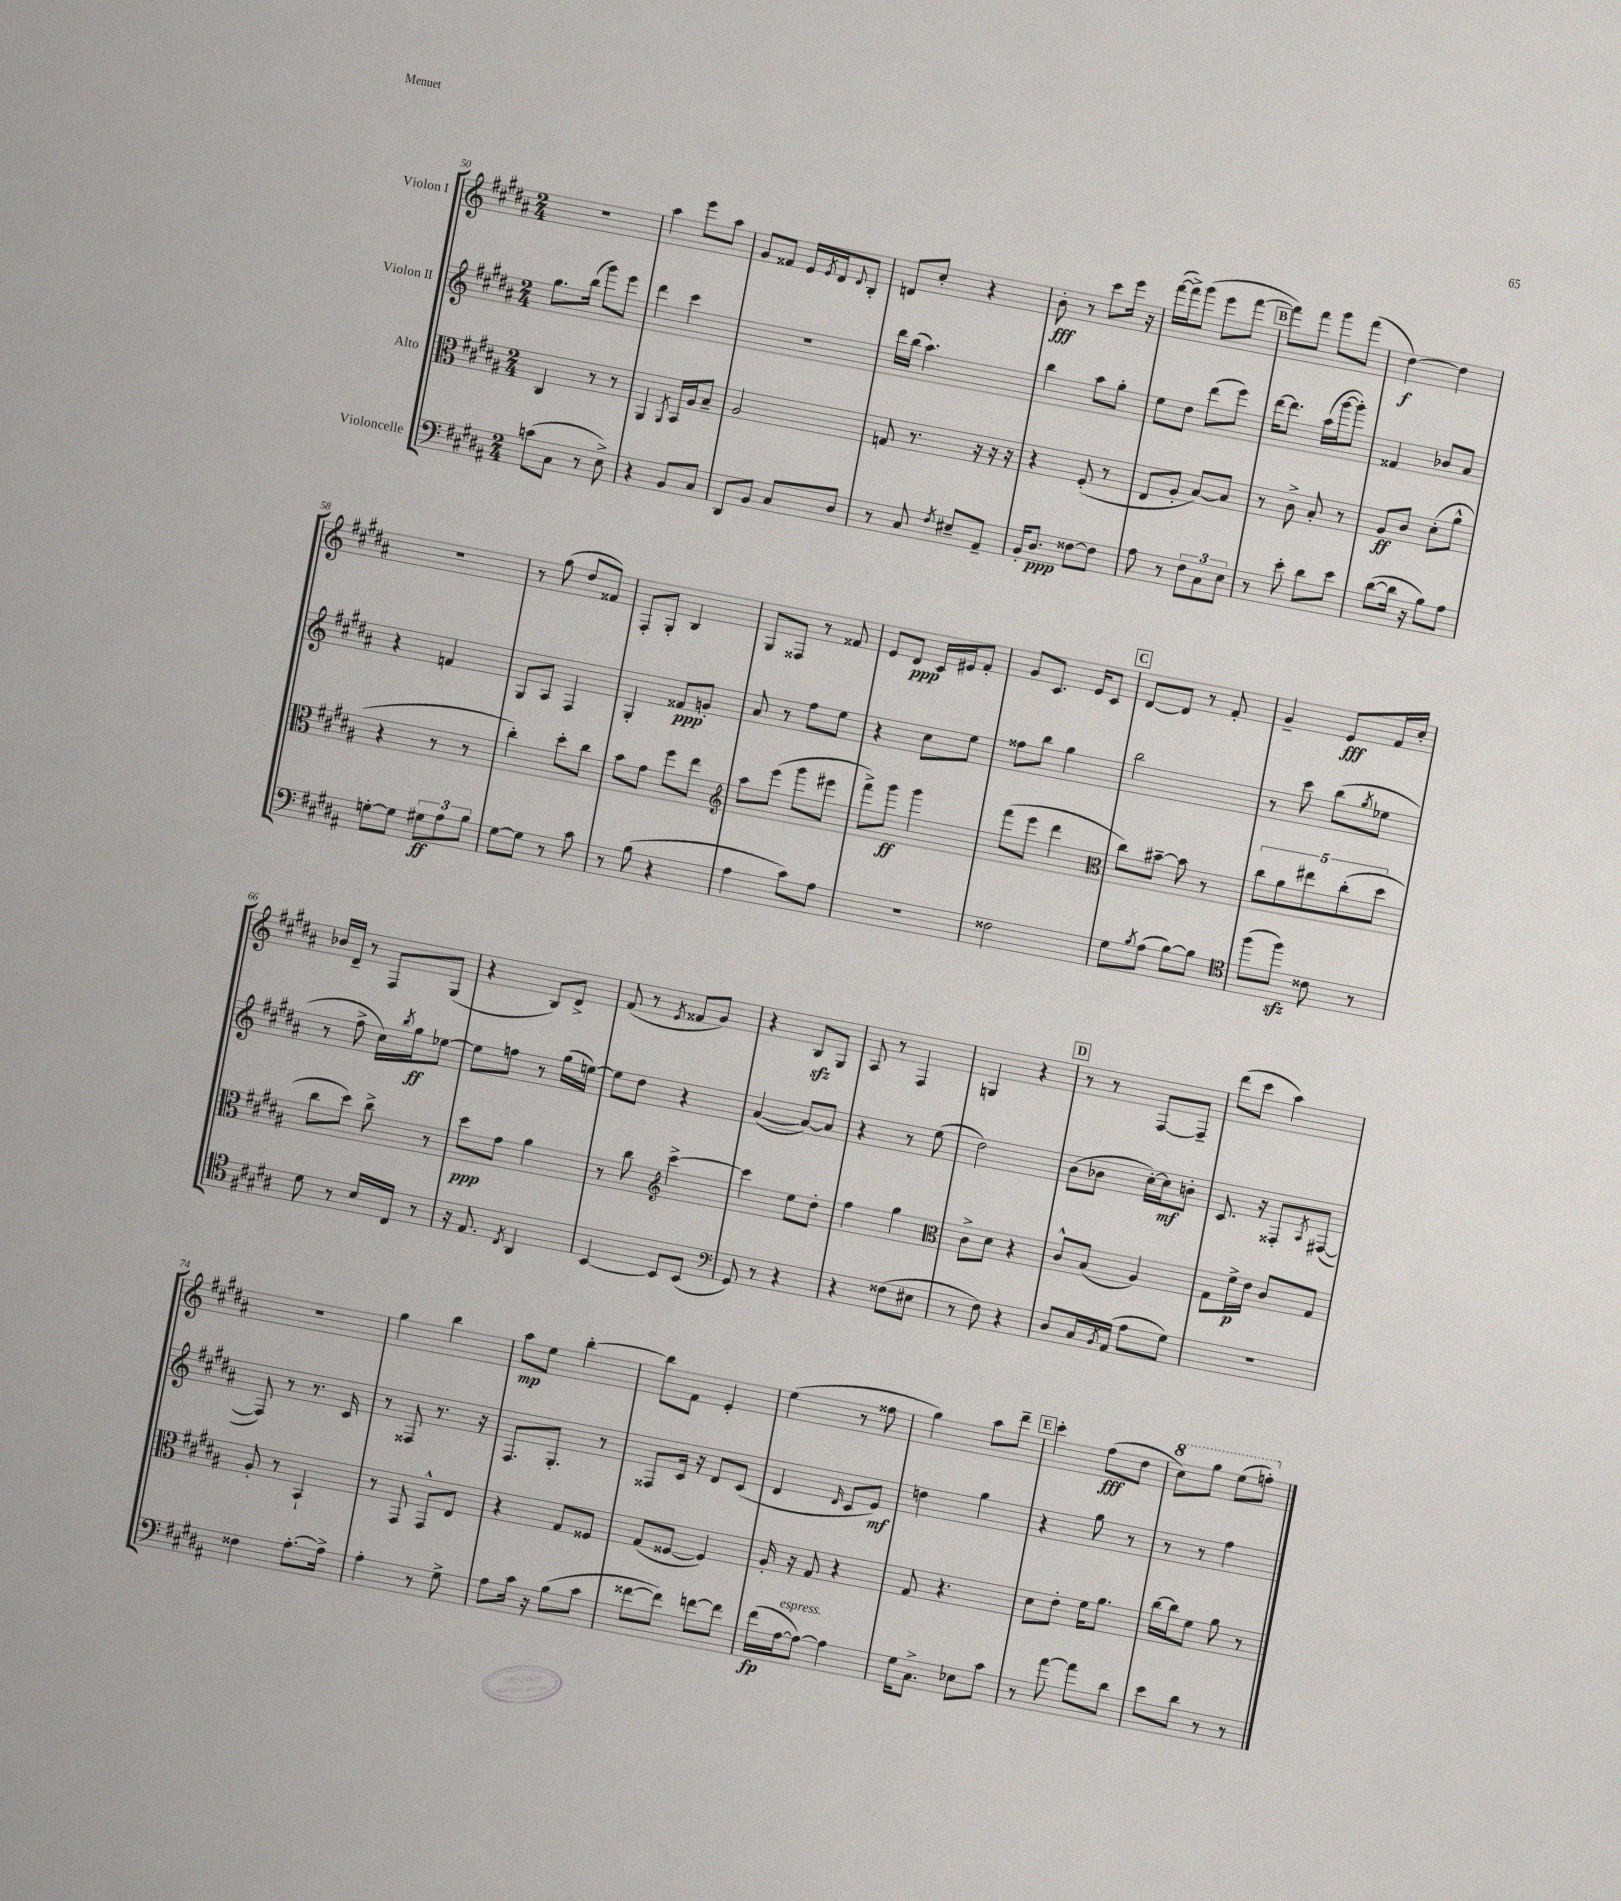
<<
\new StaffGroup <<
\new Staff = "s0" \with { instrumentName = "Violon I" } {
    \clef treble \key b \major \numericTimeSignature \time 2/4
    R2 |
    ais''4 e'''8 ais''8 |
    gis'8 fisis'8 e'16 \acciaccatura { e'8 } dis'16 \appoggiatura { dis'8 } b8-. |
    d'8 cis''8-. r4 |
    b'8-.\fff r8 cis'''8 e'''16 r16 |
    fis'''16~( fis'''16->) gis'''8( e'''8 fis'''8~ |
    \mark \markup { \box "B" } fis'''8) fis'''8 gis'''8 fis'''8( |
    dis''4~\f) dis''4 |
    r2 |
    r8 gis''8( dis''8 fisis'8) |
    fis8-. gis8-. b4 |
    gis8 fisis8 r8 fisis'8 |
    e'8 dis'8\ppp cis'16 eis'16 fis'8-. |
    gis'8 cis'8. e'16 cis'8 |
    \mark \markup { \box "C" } dis'8~ dis'8 r8 fis'8-. |
    gis'4-- e'8\fff fis'16 cis''16-. |
    bes'16 dis'16-- r8 fis8 gis8( |
    r4 b8) dis'8-> |
    fis'8( r8 \acciaccatura { e'8 } fisis'8 gis'8) |
    r4 b8\sfz gis8 |
    ais8 r8 fis4 |
    g4 r4 |
    \mark \markup { \box "D" } r8 r8 fis8~ fis8-- |
    dis'''8( cis'''8 ais''4) |
    r2 |
    gis''4 b''4 |
    ais''8\mp e''8 b''4~-. |
    b''8 fis'8 e'4-. |
    e''4( r8 fisis''8 |
    gis''4) ais''8 dis'''8-- |
    \mark \markup { \box "E" } cis'''4-. fis''8\fff( dis''8 |
    \ottava #1 cis'''8) gis'''8 e'''8( f'''8-.) \ottava #0 \bar "|." |
}
\new Staff = "s1" \with { instrumentName = "Violon II" } {
    \clef treble \key b \major \numericTimeSignature \time 2/4
    gis''8. b''16( gis'''8) e'''8 |
    dis'''4 cis'''4 |
    R2 |
    dis'''16 b''16( ais''4.) |
    b''4 ais''8 gis''8-. |
    e''8 dis''8 dis'''8( e'''8) |
    \mark \markup { \box "B" } dis'''16~ dis'''8. ais''16( gis'''16~ gis'''8-.) |
    fisis'4 bes'8 ais'8 |
    r4 f'4 |
    gis8 ais8 fis4 |
    gis4-. fisis'8\ppp g'8-. |
    ais'8 r8 fis''8 e''8 |
    r4 cis''8 e''8 |
    fisis''8 b''8 gis''4 |
    \mark \markup { \box "C" } b''2 |
    r8 cis'''8 b''8( \acciaccatura { gis''8 } ees''8 |
    r8 fis''8-> cis''16) \acciaccatura { b''8 } gis''16\ff ees''8~ |
    ees''8 f''8 r8 gis''16( e''16~) |
    e''8 dis''8 r4 |
    ais'4~( ais'8~) ais'8 |
    r4 r8 e''8( |
    dis''2) |
    \mark \markup { \box "D" } b'8( bes'8 cis''16~-.) cis''16\mf b'8-. |
    cis'8. r16 fisis8-. \acciaccatura { ais8 } fis8~( |
    fis8) r8 r8. cis'16 |
    r8 fisis8 r8. r16 |
    fis8. gis8.-. r8 |
    fisis8 cis'16 r16 dis'8 cis'8( |
    dis'4 \grace { dis'16 } cis'8 e'8\mf) |
    d''4 gis''4 |
    \mark \markup { \box "E" } r4 gis''8 r8 |
    r8 r8 fis''4 \bar "|." |
}
\new Staff = "s2" \with { instrumentName = "Alto" } {
    \clef alto \key b \major \numericTimeSignature \time 2/4
    cis4 r8 r8 |
    ais,4 \acciaccatura { ais,8 } b,16 ais16 b8-- |
    ais2 |
    g8 r8. r16 r16 r16 |
    r4 fis8-.( r8 |
    e8 ais8-. b8~) b8 |
    \mark \markup { \box "B" } r8 cis'8-> b8-. r8 |
    ais8\ff cis'8 dis'8-.( ais'8-^ |
    r4 r8 r8 |
    cis''4-.) dis''8-. cis''8 |
    b'8 gis'8 fis''8 e''8 |
    \clef treble ais''8 e'''8( gis'''8 eis'''8 |
    fis'''8->) gis'''8\ff gis'''4 |
    fis'''8( e'''8 dis'''4 |
    \mark \markup { \box "C" } \clef alto cis''8) bis'8~-- bis'8 r8 |
    \tuplet 5/4 { cis''8 ais'8 eis''8 cis''8-.( dis''8 } |
    cis''8 dis''8) cis''8-> r8 |
    dis''8\ppp gis'8 ais'4 |
    r8 cis''8 \clef treble cis'''4~-> |
    cis'''4 e''8 dis''8-. |
    fis''4 gis''4 |
    \clef alto cis'8-> dis'8 r4 |
    \mark \markup { \box "D" } cis'8-^ b8( ais4) |
    gis8 fis'16->\p e'16 cis'8 gis8 |
    ais8-. r8 b,4-! |
    r8 gis,8 gis,8-^ e8 |
    r4 gis8 fisis8 |
    gis8( fisis8~ fisis4) |
    ais16-. r16 gis8 r4 |
    gis8 r4. |
    \mark \markup { \box "E" } dis'8 e'8-. fis'16 ais'8. |
    cis''16~ cis''16 fis'8 ais'8 r8 \bar "|." |
}
\new Staff = "s3" \with { instrumentName = "Violoncelle" } {
    \clef bass \key b \major \numericTimeSignature \time 2/4
    c'8( cis8 r8 e8->) |
    r4 b,8 cis8 |
    dis,8 b,8 cis8 dis8 |
    r8 cis8 \acciaccatura { fis8 } eis8-- ais,8-- |
    b,16-. dis8.\ppp fisis8~ fisis8 |
    ais8 r8 \tuplet 3/2 { fis8 cis8 e8 } |
    \mark \markup { \box "B" } r8 e'8-. dis'8 e'8 |
    dis'8~( dis'16 r16 b8) ais8 |
    g8~-. g8 \tuplet 3/2 { gis8\ff ais8 b8 } |
    gis8~ gis8 r8 cis'8 |
    r8 b8( r4 |
    ais4 cis'8) ais8 |
    r2 |
    fisis2 |
    \mark \markup { \box "C" } gis8 \acciaccatura { b8 } ais8( b8~) b8 |
    \clef tenor fis''8( fis''8\sfz) cisis'8 r8 |
    dis'8 r8 b16 cis16 r8 |
    r16 e8. \acciaccatura { cis8 } ais,4 |
    b,4~ b,8 b,8( |
    \clef bass gis,8) r8 r4 |
    r4 fisis8( eis8 |
    r8 fis8) r4 |
    \mark \markup { \box "D" } dis8 cis16 \acciaccatura { b,8 } ais,16( ais8 gis8) |
    r2 |
    fisis4 ais8.~-. ais16-> |
    ais4-. r8 gis8-> |
    ais8 cis'16 r16 b8( cis'8 |
    fisis'8~ fisis'8) f'8~ f'8 |
    fis'16\fp( ais16~^\markup { \italic "espress." } ais8~) ais4 |
    gis16 cis8.-> ees8 cis'8 |
    \mark \markup { \box "E" } r8 ais'8~ ais'8 dis'8 |
    e'8 dis'8 r8 r8 \bar "|." |
}
>>
>>
\layout { \context { \Score currentBarNumber = #50 } }
